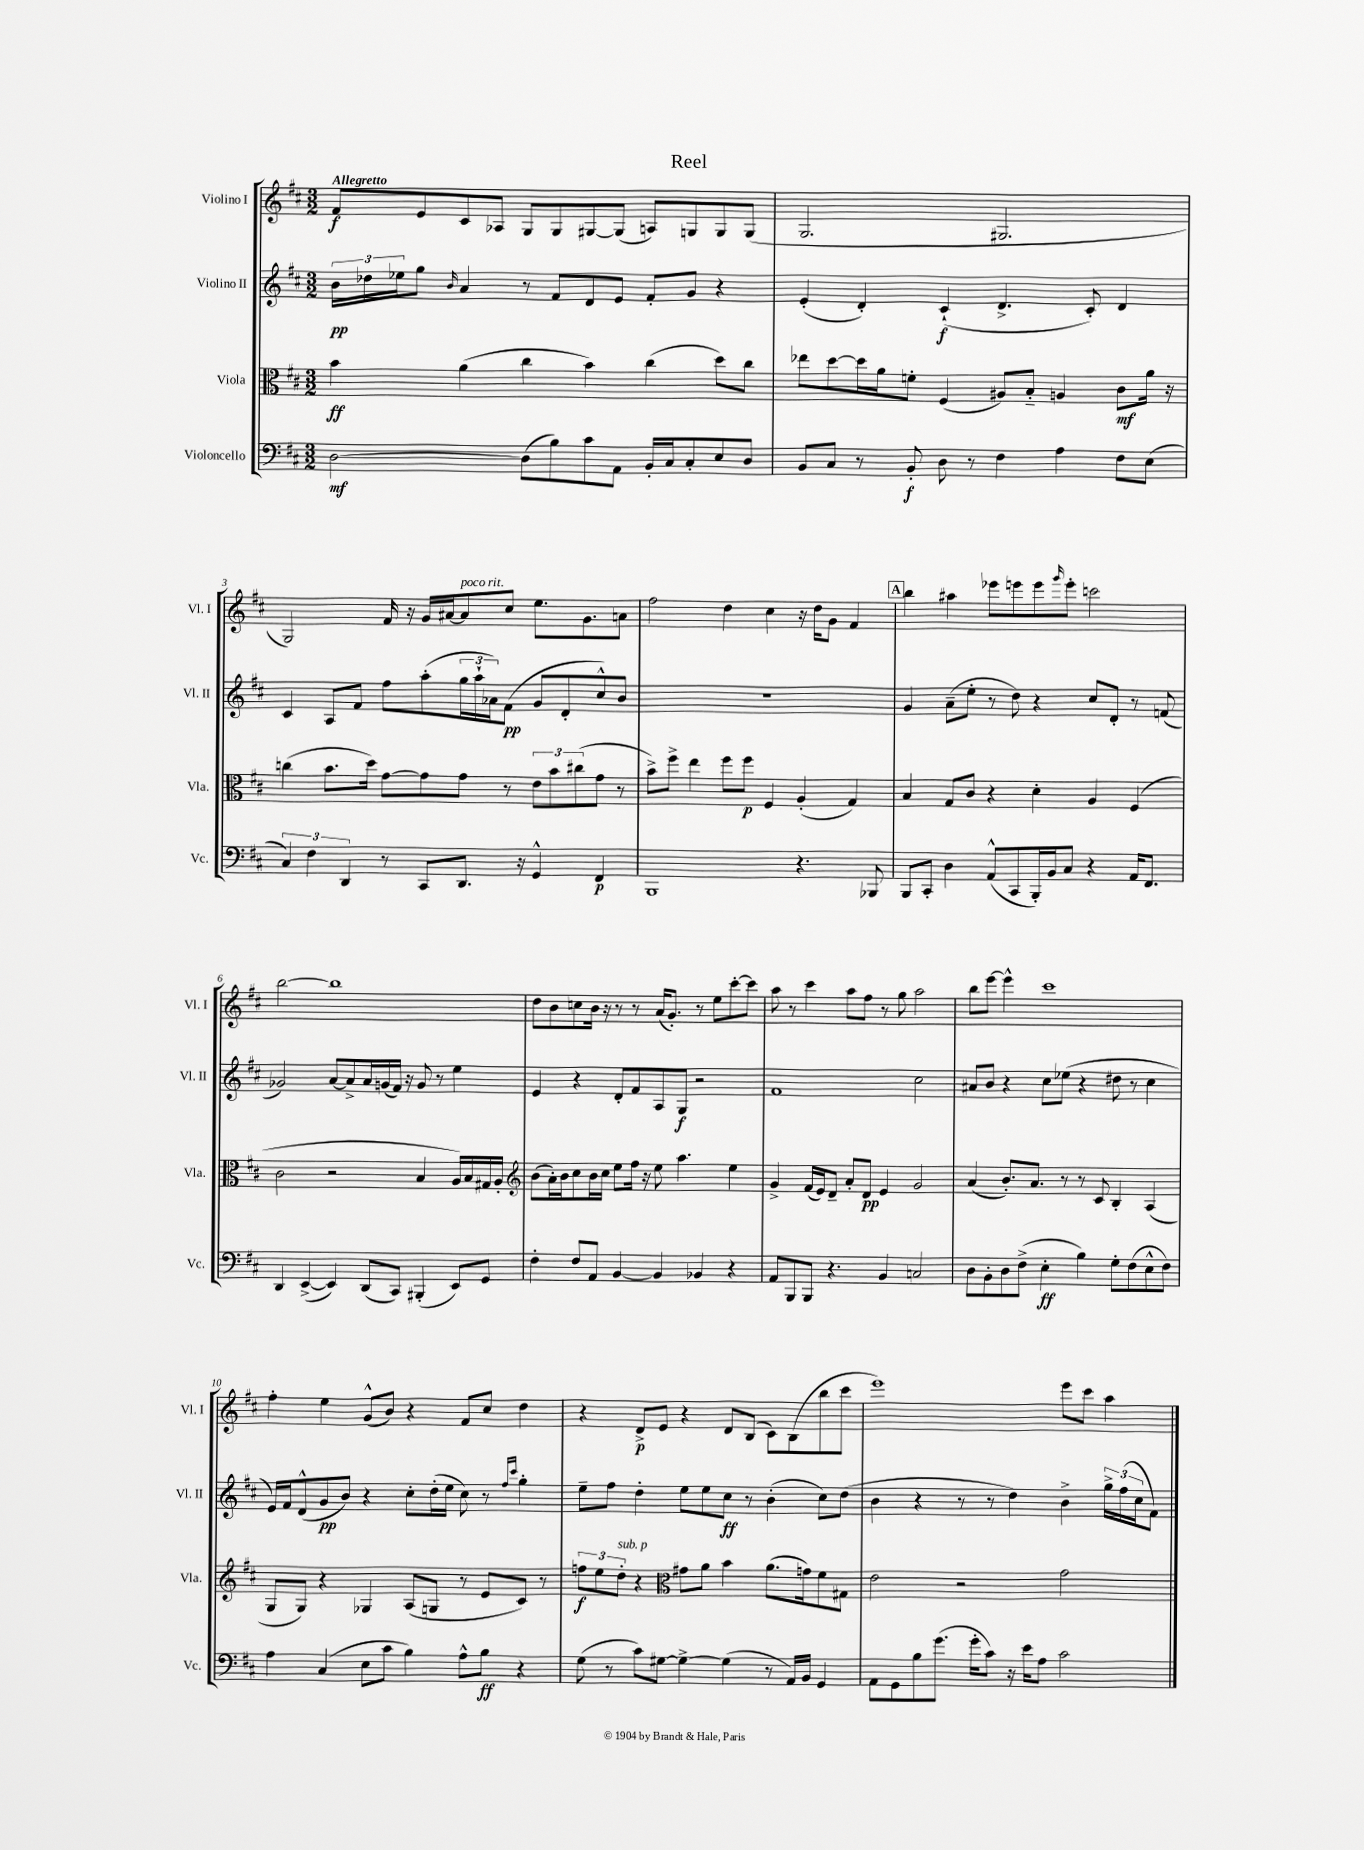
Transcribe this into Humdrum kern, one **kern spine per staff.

**kern	**kern	**kern	**kern
*staff4	*staff3	*staff2	*staff1
*clefF4	*clefC3	*clefG2	*clefG2
*k[f#c#]	*k[f#c#]	*k[f#c#]	*k[f#c#]
*M3/2	*M3/2	*M3/2	*M3/2
[2D	4b	24b	8f#
.	.	24dd-	.
.	.	24ee-	.
.	.	8gg	8e
.	.	16qqb	.
.	(4a	4a	8c#
.	.	.	8A-
(8D]	4cc#	8r	8G
8B)	.	8f#	8G
8c#	4b)	8d	[8G#
8AA	.	8e	(8G#]
16BB'	(4cc#	8f#'	8A)
16C#	.	.	.
8C#'	.	8g	8G
8E	8dd)	4r	8G
8D	8cc#	.	(8G
=	=	=	=
8BB	8ee-	(4e'	2.G
8C#	[8dd	.	.
8r	16dd]	4d')	.
.	16a	.	.
8BB'	8f'	.	.
8D	(4F#	(4c#`	.
8r	.	.	.
4F#	8A#)	4.d^	2.G#
.	8B'~	.	.
4A	4A	.	.
.	.	8c#')	.
8F#	8c#	4d	.
(8E	16a	.	.
.	16r	.	.
=	=	=	=
6C#)	(4cc	4c#	2G)
6F#	.	.	.
.	8.b	8A	.
6DD	.	.	.
.	.	8f#	.
.	16dd)	.	.
8r	[8g	8ff#	16f#
.	.	.	16r
8CC#	8g]	(8aa'	16g
.	.	.	[16a#
8.DD	8g	24gg	8a#]
.	.	24aa`	.
.	.	24a-)	.
.	8r	(8f#	8cc#
16r	.	.	.
4GG^^	12e	8g	8.ee
.	12b	.	.
.	.	8d'	.
.	(12cc#	.	.
.	.	.	8.g
4FF#	8g	8cc#^^)	.
.	8r	8b	8a
=	=	=	=
1BBB	8b^)	1.r	2ff#
.	8ff#^	.	.
.	4ee	.	.
.	8ff#	.	4dd
.	8ff#	.	.
.	4F#	.	4cc#
4.r	(4A'	.	16r
.	.	.	16dd
.	.	.	8g
.	4G)	.	4f#
8BBB-	.	.	.
=	=	=	=
8BBB	4B	4g	4bb
8CC#'	.	.	.
4D	8G	(8a~	4aa#
.	8c#	8ee'	.
(8AA^^	4r	8r	8eee-
8CC#	.	8dd)	8eee
16BBB')	4d'	4r	8eee
16BB	.	.	.
.	.	.	16qqggg
8C#	.	.	8eee'
4r	4A	8cc#	2ccc
.	.	8d'	.
16AA	(4F#	8r	.
8.FF#	.	.	.
.	.	(8f	.
=	=	=	=
4DD	2c#	2g-)	[2bb
([4EE^	.	.	.
4EE])	2r	[8a	1bb]
.	.	8a^]	.
(8DD	.	16a	.
.	.	(16g	.
8CC#)	.	16f#)	.
.	.	16r	.
(4BBB#'	4B	8g	.
.	.	8r	.
8EE)	16A)	4ee	.
.	16B	.	.
8GG	16G#	.	.
.	16A'	.	.
=	=	=	=
*	*clefG2	*	*
4F#'	(8b	4e	8dd
.	16a')	.	8b
.	16b	.	.
8F#	8cc#	4r	8cc
8AA	16b	.	16b
.	16cc#	.	16r
[4BB	8ee	8d'	8r
.	16ff#	8f#	8r
.	16r	.	.
4BB]	8ee	8A	(16a
.	.	.	8.g')
.	4.aa	8G	.
4BB-	.	2r	8r
.	.	.	8ee
4r	4ee	.	[8ccc#'
.	.	.	8ccc#]
=	=	=	=
8AA	4g^	1f#	8aa
8BBB	.	.	8r
8BBB	(16f#	.	4ccc#
.	16e)	.	.
4.r	8d~	.	.
.	8a'	.	8aa
.	8d	.	8ff#
4BB	4e	.	8r
.	.	.	8gg
2C	2g	2cc#	2aa
=	=	=	=
8D	(4a	8a#	8bb
8BB'	.	8b	[8eee
8D	8.b')	4r	4eee^^]
(8F#^	.	.	.
.	8.a	.	.
4E'	.	8cc#	1ccc#
.	8r	(8ee-	.
4B)	8r	4r	.
.	8c#	.	.
8G'	4B'	8dd#	.
(8F#	.	8r	.
8E^^	(4A	4cc#	.
8F#)	.	.	.
=	=	=	=
4A	8G	16e)	4ff#'
.	.	16f#	.
.	8G)	(8d^^	.
(4C#	4r	8g	4ee
.	.	8b)	.
8E	4G-	4r	(8g^^
8c#	.	.	8b)
4B)	(8A	8cc#'	4r
.	8G	(16dd'	.
.	.	16ee	.
8A^^	8r	8cc#)	8f#
8B	8e	8r	8cc#
.	.	16qqff#	.
.	.	16qqccc#	.
4r	8c#)	4gg'	4dd
.	8r	.	.
=	=	=	=
(8G	12ff	8ee~	4r
.	12ee	.	.
8r	.	8ff#	.
.	12dd'	.	.
8c#)	4r	4dd'	8d^
[8G#	.	.	8e
*	*clefC3	*	*
4G#^_	8g#	8ee	4r
.	8a	8ee	.
(4G#]	4b	8cc#	8d
.	.	8r	(8B
8r	(8.a	(4b'	8c#)
16AA)	.	.	(8B
16BB	16g)	.	.
4GG	8f#	8cc#)	8bb
.	8G#	(8dd	8ccc#
=	=	=	=
8AA	2e	4b	1eee)
8GG	.	.	.
8B	.	4r	.
(8.g	.	.	.
.	2r	8r	.
16g'	.	.	.
8c#)	.	8r	.
16r	.	4dd)	.
16e	.	.	.
8A	.	.	.
2c#	2g	4b^	8eee
.	.	.	8ccc#
.	.	24gg^	4aa
.	.	(24ff#	.
.	.	24cc#	.
.	.	8f#)	.
==	==	==	==
*-	*-	*-	*-
